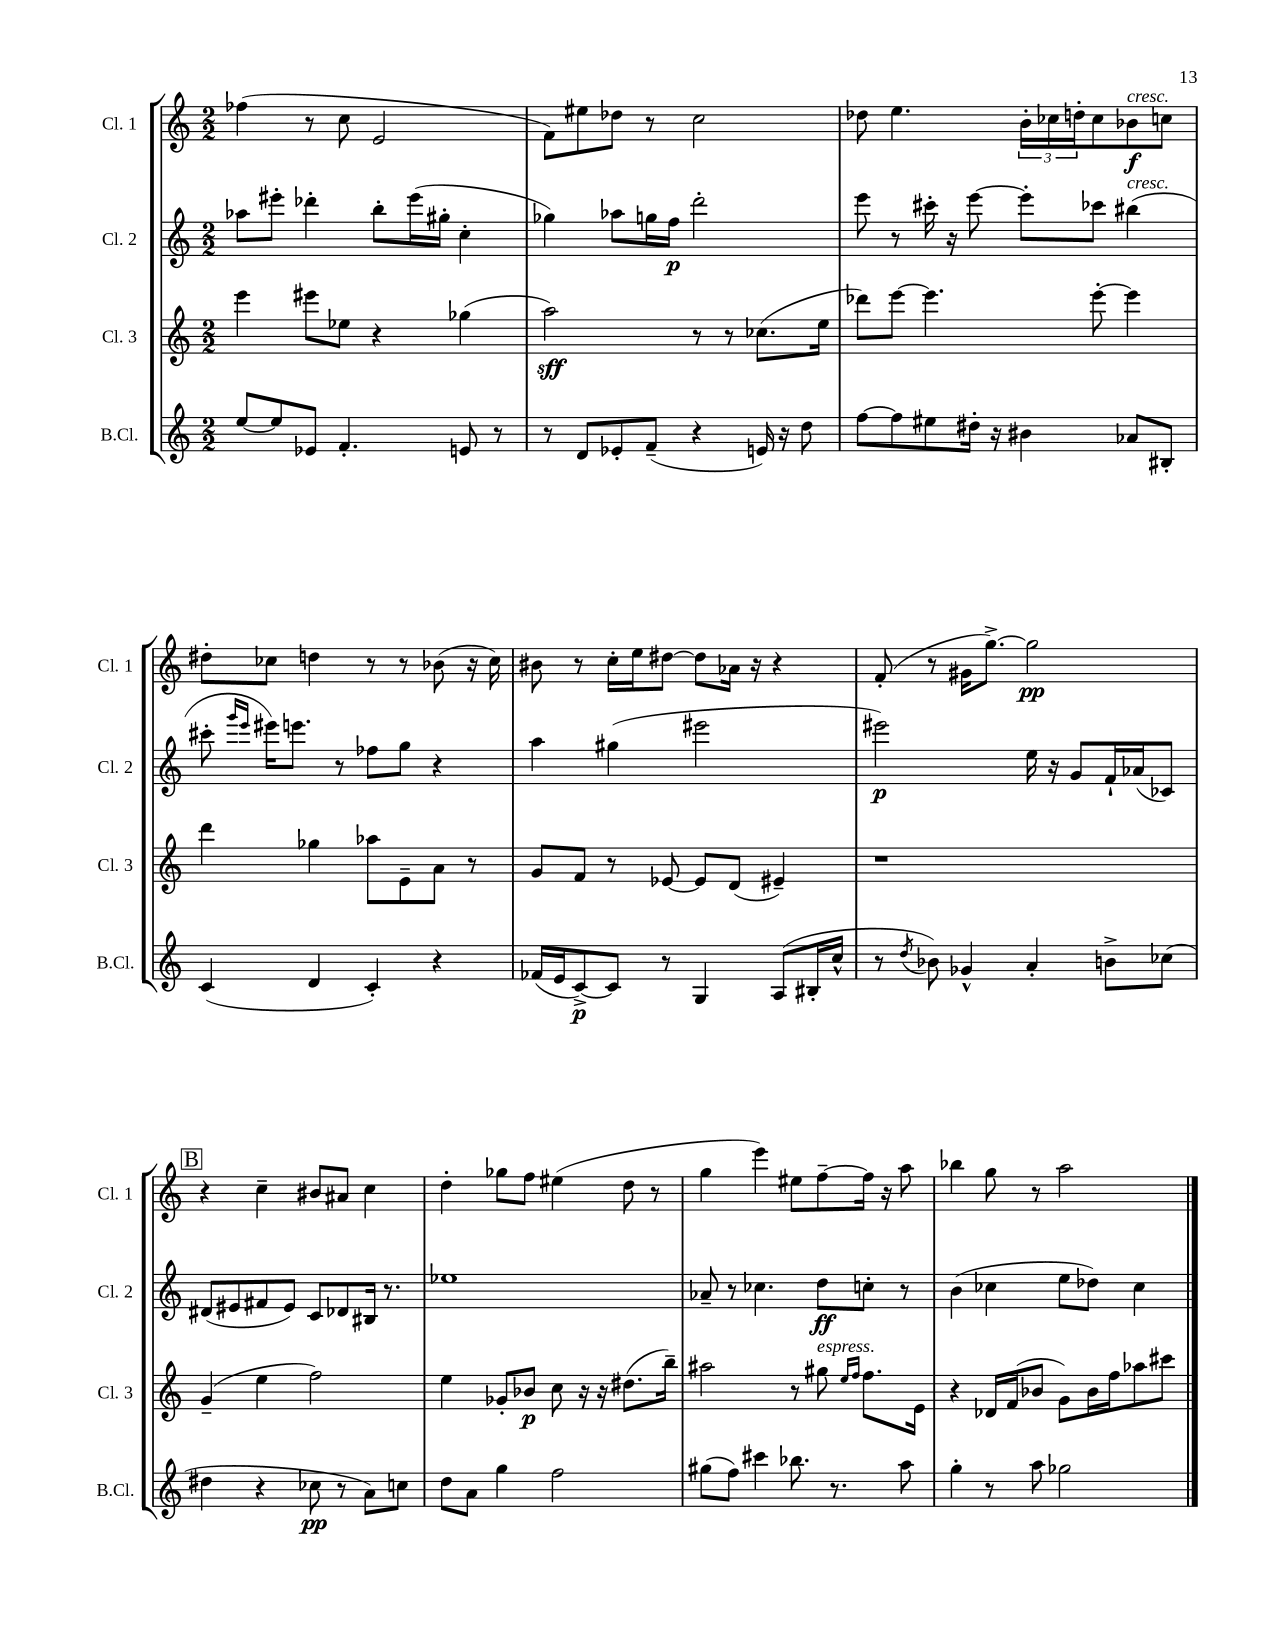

**kern	**kern	**kern	**kern
*staff4	*staff3	*staff2	*staff1
*clefG2	*clefG2	*clefG2	*clefG2
*k[]	*k[]	*k[]	*k[]
*M2/2	*M2/2	*M2/2	*M2/2
[8ee	4eee	8aa-	(4ff-
8ee]	.	8eee#'	.
8e-	8eee#	4ddd-'	8r
4.f'	8ee-	.	8cc
.	4r	8bb'	2e
.	.	(16eee#	.
.	.	16gg#'	.
8e	(4gg-	4cc'	.
8r	.	.	.
=	=	=	=
8r	2aa)	4gg-)	8f)
8d	.	.	8ee#
8e-'	.	8aa-	8dd-
(8f~	.	16gg	8r
.	.	16ff	.
4r	8r	2ddd'	2cc
.	8r	.	.
16e)	(8.cc-	.	.
16r	.	.	.
8dd	.	.	.
.	16ee	.	.
=	=	=	=
[8ff	8ddd-)	8eee	8dd-
8ff]	[8eee	8r	4.ee
8ee#	4.eee]	16ccc#'	.
.	.	16r	.
16dd#'	.	[8eee	.
16r	.	.	.
4b#	.	8eee']	24b'
.	.	.	24cc-
.	.	.	24dd'
.	[8eee'	8ccc-	8cc-
8a-	4eee]	(4bb#	8b-
8B#'	.	.	8cc
=	=	=	=
(4c	4ddd	8ccc#'	8dd#'
.	.	16qqggg	.
.	.	16qqeee	.
.	.	16eee#)	8cc-
.	.	8.eee	.
4d	4gg-	.	4dd
.	.	8r	.
4c')	8aa-	8ff-	8r
.	8e~	8gg	8r
4r	8a	4r	(8b-
.	8r	.	16r
.	.	.	16cc-)
=	=	=	=
(16f-	8g	4aa	8b#
16e	.	.	.
[8c^)	8f	.	8r
8c]	8r	(4gg#	16cc'
.	.	.	16ee
8r	[8e-	.	[8dd#
4G	8e-]	2eee#	8dd#]
.	(8d	.	16a-
.	.	.	16r
(8A	4e#~)	.	4r
16B#'	.	.	.
16cc^^	.	.	.
=	=	=	=
8r	1r	2eee#)	(8f'
8qdd	.	.	.
8b-)	.	.	8r
4g-^^	.	.	16g#
.	.	.	[8.gg^)
4a'	.	16ee	2gg]
.	.	16r	.
.	.	8g	.
8b^	.	16f`	.
.	.	(16a-	.
(8cc-	.	8c-)	.
=	=	=	=
4dd#	(4g~	(8d#	4r
.	.	8e#	.
4r	4ee	8f#	4cc~
.	.	8e#)	.
8cc-	2ff)	8c	8b#
8r	.	8d-	8a#
8a)	.	16B#	4cc
.	.	8.r	.
8cc	.	.	.
=	=	=	=
8dd	4ee	1ee-	4dd'
8a	.	.	.
4gg	8g-'	.	8gg-
.	8b-	.	8ff
2ff	8cc	.	(4ee#
.	16r	.	.
.	16r	.	.
.	(8.dd#	.	8dd
.	.	.	8r
.	16bb~)	.	.
=	=	=	=
(8gg#	2aa#	8a-~	4gg
8ff)	.	8r	.
4ccc#	.	4.cc-	4eee)
8.bb-	8r	.	8ee#
.	8gg#	8dd	[8ff~
8.r	.	.	.
.	16qqee	.	.
.	16qqff	.	.
.	8.ff	8cc'	16ff]
.	.	.	16r
8aa	.	8r	8aa
.	16e	.	.
=	=	=	=
4gg'	4r	(4b	4bb-
8r	16d-	4cc-	8gg
.	(16f	.	.
8aa	8b-	.	8r
2gg-	8g)	8ee	2aa
.	16b-	8dd-)	.
.	16ff	.	.
.	8aa-	4cc-	.
.	8ccc#	.	.
==	==	==	==
*-	*-	*-	*-
